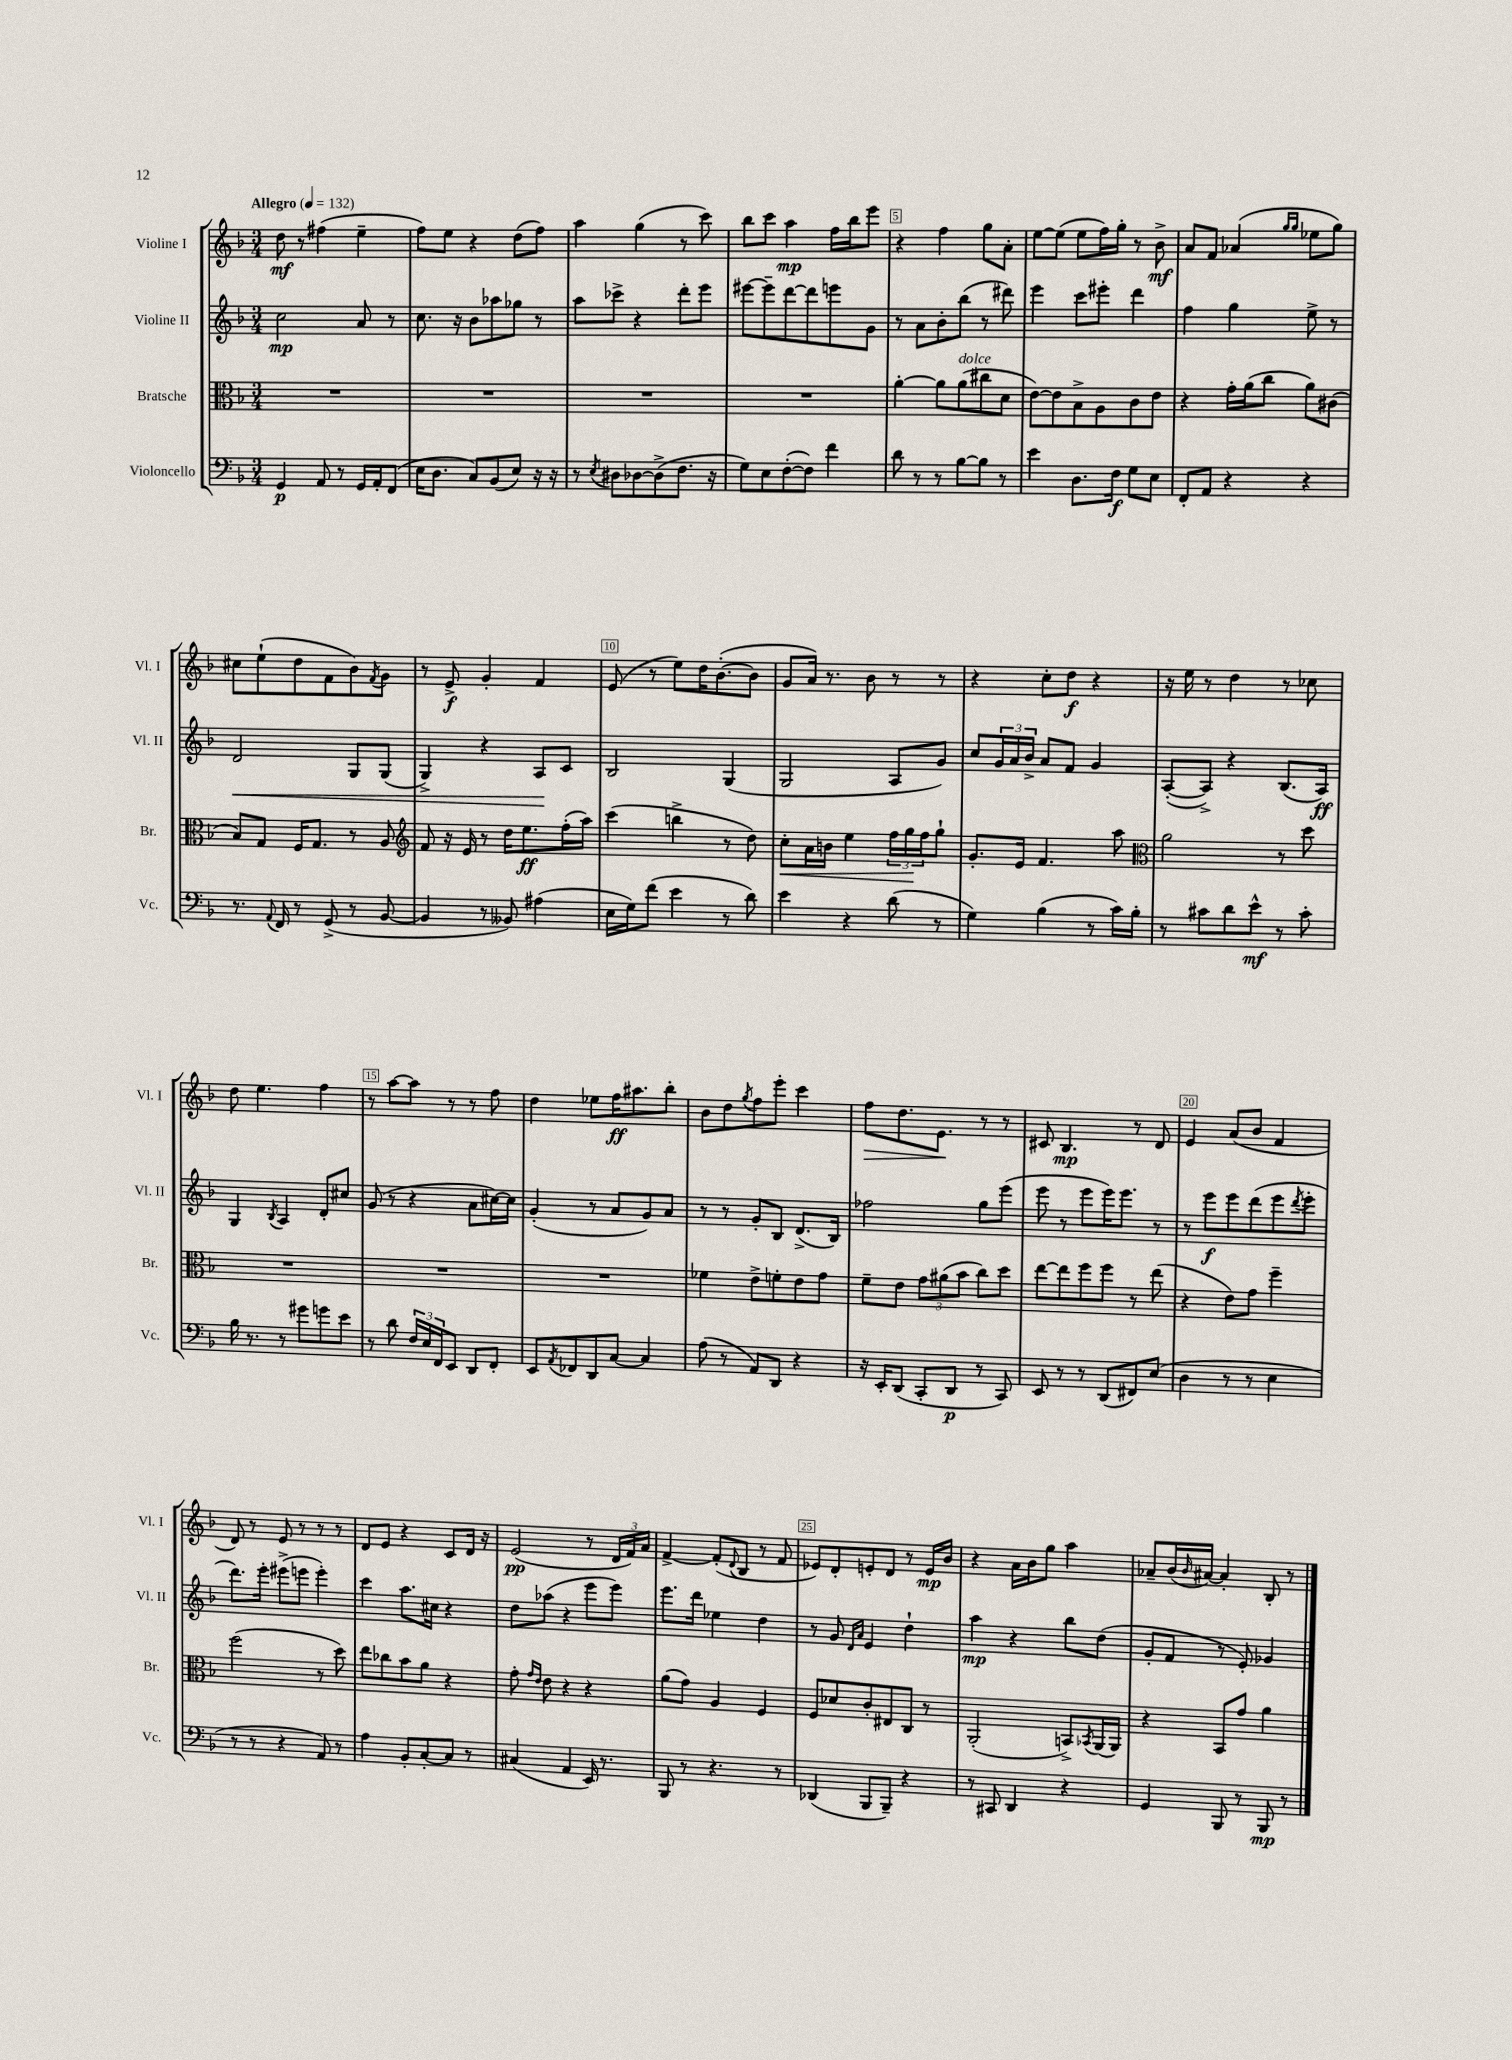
<<
\new StaffGroup <<
\new Staff = "s0" \with { instrumentName = "Violine I" shortInstrumentName = "Vl. I" } {
    \clef treble \key f \major \numericTimeSignature \time 3/4 \tempo "Allegro" 4 = 132
    d''8\mf r8 fis''4( e''4-- |
    f''8) e''8 r4 d''8( f''8) |
    a''4 g''4( r8 c'''8) |
    bes''8 c'''8 a''4\mp f''16 bes''16 e'''8 |
    r4 f''4 g''8 a'8-. |
    e''8~ e''8( e''8 f''16) g''16-. r8 bes'8->\mf |
    a'8 f'8 aes'4( \grace { g''16 g''16 } ees''8 g''8) |
    cis''8 e''8-!( d''8 f'8 bes'8) \acciaccatura { f'8 } g'8 |
    r8 e'8->\f g'4-. f'4 |
    e'8( r8 e''8) d''16 bes'8.~-.( bes'8 |
    g'8 a'16) r8. bes'8 r8 r8 |
    r4 c''8-. d''8\f r4 |
    r16 e''16 r8 d''4 r8 ces''8 |
    d''8 e''4. f''4 |
    r8 a''8~ a''8 r8 r8 f''8 |
    d''4 ees''8 f''16\ff ais''8. bes''8-. |
    bes'8 d''8 \acciaccatura { g''8 } f''8 e'''8-. c'''4 |
    f''8\> d''8. e'8.\! r8 r8 |
    cis'8 bes4.\mp r8 d'8 |
    e'4 a'8( bes'8 f'4 |
    d'8) r8 e'8 r8 r8 r8 |
    d'8 e'8 r4 c'8 d'16 r16 |
    e'2\pp( r8 \tuplet 3/2 { d'16 f'16) a'16 } |
    f'4~-> f'8-.( \appoggiatura { d'8 } bes8 r8 f'8 |
    ees'8) d'8-. e'8-. d'8 r8 e'16\mp bes'16 |
    r4 a'16 bes'16 g''8 a''4 |
    aes'8-- bes'16( \grace { bes'16 } ais'16~) ais'4-. bes8-. r8 \bar "|." |
}
\new Staff = "s1" \with { instrumentName = "Violine II" shortInstrumentName = "Vl. II" } {
    \clef treble \key f \major \numericTimeSignature \time 3/4
    c''2\mp a'8 r8 |
    c''8. r16 bes'8 aes''8 ges''8 r8 |
    a''8 ces'''8-> r4 d'''8-. e'''8 |
    eis'''8~ eis'''8-- d'''8~ d'''8 e'''8 g'8 |
    r8 a'8 bes'8-. bes''8( r8 dis'''8) |
    e'''4 c'''8 eis'''8-. d'''4 |
    f''4 g''4 e''8-> r8 |
    d'2\< g8 g8( |
    g4->) r4 a8\! c'8 |
    bes2 g4( |
    g2 a8 g'8) |
    c''8 \tuplet 3/2 { g'16 a'16 bes'16-> } a'8 f'8 g'4 |
    a8~-.( a8->) r4 bes8.( a16\ff) |
    g4 \acciaccatura { bes8 } a4 d'8-. cis''8 |
    g'8( r8 r4 a'8 cis''16~) cis''16 |
    g'4-.( r8 a'8 g'8) a'8 |
    r8 r8 g'8-. bes8 d'8.->( bes16) |
    fes''2 g''8 e'''8( |
    e'''8 r8 e'''8 e'''16) e'''8. r8 |
    r8 e'''8\f e'''8 d'''8( e'''8 \acciaccatura { d'''8 } e'''8-. |
    d'''8.) e'''16-. eis'''8->( e'''8 e'''4-.) |
    c'''4 a''8. cis''16 r4 |
    d''8 aes''8( r4 e'''8 e'''8) |
    e'''8. d'''16 ees''4 d''4 |
    r8 g'8 \grace { d'16 a'16 } e'4 d''4-! |
    a''4\mp r4 bes''8 d''8( |
    g'8-. f'8 r8 e'8-.) ges'4 \bar "|." |
}
\new Staff = "s2" \with { instrumentName = "Bratsche" shortInstrumentName = "Br." } {
    \clef alto \key f \major \numericTimeSignature \time 3/4
    R2. |
    R2. |
    R2. |
    R2. |
    a'4~-. a'8 a'8^\markup { \italic "dolce" }( cis''8 d'8 |
    e'8~) e'8 bes8-> a8 c'8 e'8 |
    r4 g'16-. a'16( c''8 a'8) cis'8( |
    bes8) g8 f16 g8. r8 a8 |
    \clef treble f'8 r16 e'16 r8 d''16 e''8.\ff f''16-.( a''16) |
    c'''4( b''4-> r8 d''8) |
    c''8-.\< a'16 b'16 e''4 \tuplet 3/2 { f''16 g''16\! f''16 } g''8-! |
    g'8.-. e'16 f'4. a''8 |
    \clef alto a'2 r8 d''8 |
    R2. |
    R2. |
    R2. |
    fes'4 e'8-> f'8-. e'8 g'8 |
    f'8-- e'8 \tuplet 3/2 { g'8 ais'8( bes'8 } c''8) d''8 |
    e''8~ e''8 f''8 f''8 r8 e''8( |
    r4 e'8) g'8 f''4-- |
    f''2( r8 d''8) |
    e''8 ces''8 bes'8 a'8 r4 |
    g'8-. \grace { g'16 e'16 } e'8 r4 r4 |
    a'8( g'8) a4 f4 |
    f8 des'8 c'8-. eis8 c8 r8 |
    a,2-.( b,8->) \acciaccatura { bes,8 } a,16( a,16) |
    r4 bes,8 g'8 a'4 \bar "|." |
}
\new Staff = "s3" \with { instrumentName = "Violoncello" shortInstrumentName = "Vc." } {
    \clef bass \key f \major \numericTimeSignature \time 3/4
    g,4\p a,8 r8 g,16 a,16-. f,8( |
    e16 d8. c8) bes,8( e8) r16 r16 |
    r8 \acciaccatura { e8 } dis8 des8~ des8->( f8. r16 |
    g8) e8 f8~-.( f8) f'4 |
    d'8 r8 r8 bes8~ bes8 r8 |
    e'4 d8. f16\f g8 e8 |
    f,8-. a,8 r4 r4 |
    r8. \appoggiatura { a,8 } f,16 r8 g,8->( r8 bes,8~ |
    bes,4 r8 beses,8) ais4( |
    e16 g16) f'8( e'4 r8 d'8) |
    e'4 r4 d'8( r8 |
    g4) bes4( r8 c'16) bes16-. |
    r8 cis'8 d'8 e'8-^\mf r8 cis'8-. |
    bes16 r8. r8 gis'8 g'8 e'8 |
    r8 d'8 \tuplet 3/2 { f16 e16 f,16 } e,8 d,8 f,8-. |
    e,8 \acciaccatura { a,8 } fes,8 d,8 c8~ c4 |
    a8( r8 a,8) d,8 r4 |
    r16 e,16-. d,8( c,8-. d,8\p r8 c,8) |
    e,8 r8 r8 d,8( fis,8) e8( |
    d4 r8 r8 e4 |
    r8 r8 r4 a,8) r8 |
    a4 bes,8-. c8~-. c8 r8 |
    cis4( a,4 e,16) r8. |
    bes,,8 r8 r4. r8 |
    des,4( bes,,8 bes,,8--) r4 |
    r8 cis,8 d,4 r4 |
    g,4 bes,,8 r8 bes,,8\mp r8 \bar "|." |
}
>>
>>
\layout { \context { \Score \override BarNumber.break-visibility = ##(#f #t #t) barNumberVisibility = #(every-nth-bar-number-visible 5) \override BarNumber.stencil = #(make-stencil-boxer 0.1 0.3 ly:text-interface::print) } }
